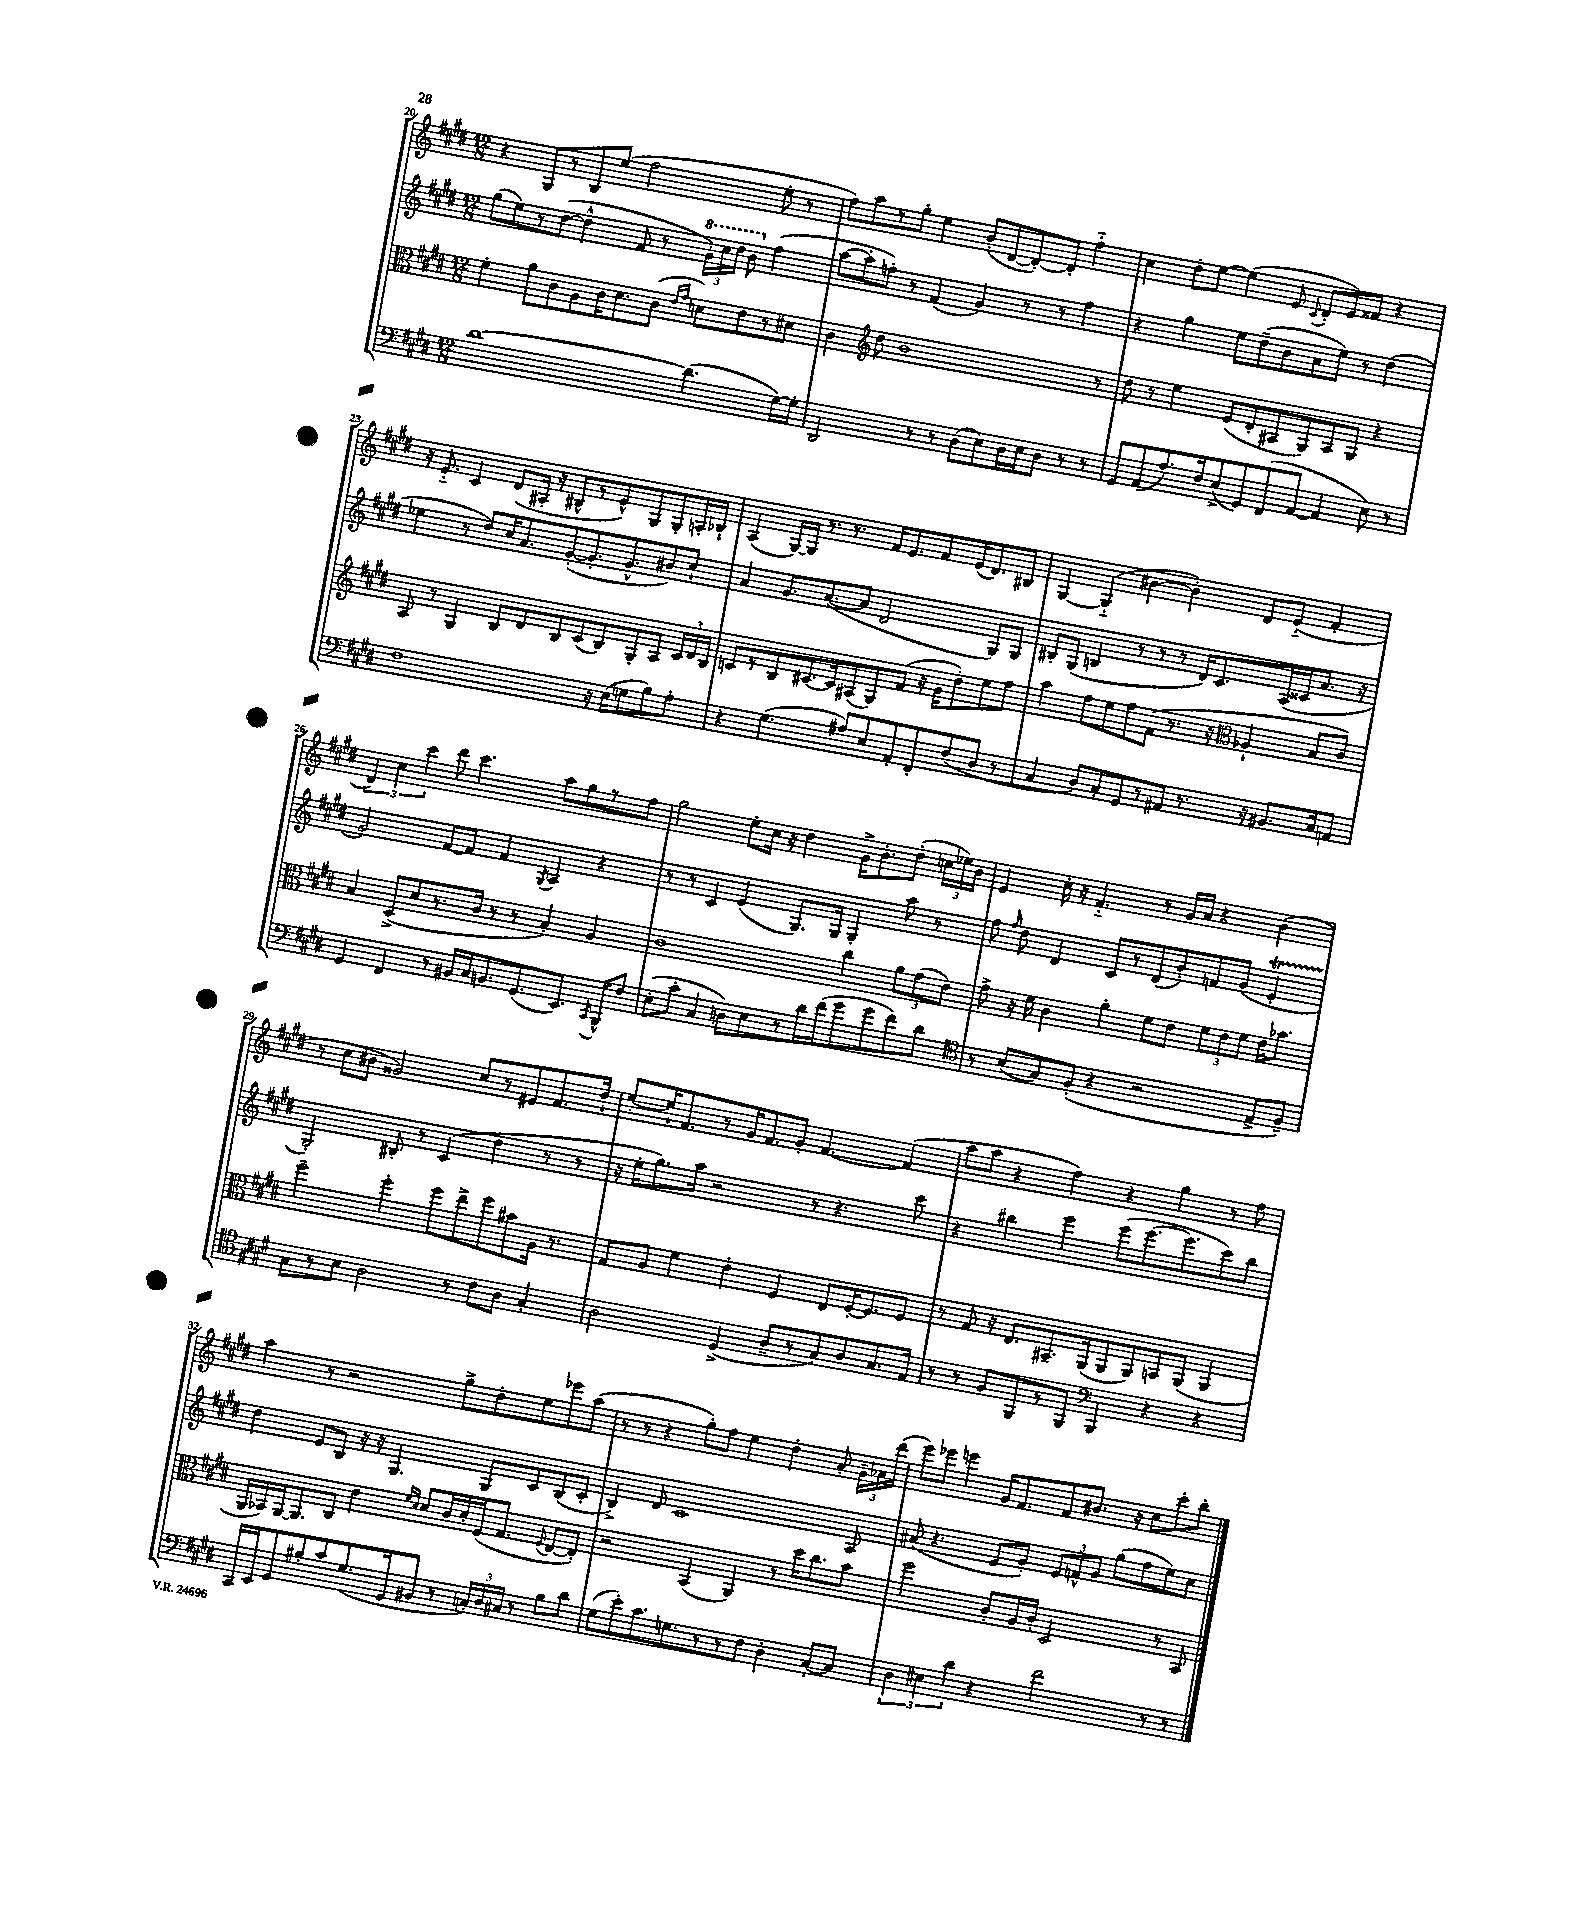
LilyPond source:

<<
\new StaffGroup <<
\new Staff = "s0" {
    \clef treble \key e \major \numericTimeSignature \time 12/8
    \autoBeamOff r4 gis8[ r8 b8 e''8]( fis''2 e''8-. r8 |
    fis''8[) a''8 r8 gis''8]-. e''4 b'8[-.( dis'8~ dis'8~-.) dis'8]-. fis''4-_ |
    cis''4 dis''8[-. e''8]~ e''4( e'8 \appoggiatura { cis'8 } dis'8[-. e'8) fisis'8] r4 |
    r16 e'8.-_ cis'4 dis'8[( ais16]-. r16 bis8[-^ r8 e'8-^) gis8 gis8-. a16-. bes16]-! |
    a4( gis16[~) gis16] r8. r8. fis'16[ e'8. fis'8 e'16( dis'8.) bis8] |
    gis4~ gis4-_( bis'4~ bis'4-.) dis'8[ e'8]-_( fis'4-. |
    \tuplet 3/2 { dis'4) cis''4 cis'''4 } dis'''8 cis'''4. a''8[ gis''8 r8 fis''8] |
    gis''2 e''8[-. cis''16] r16 dis''4 gis'16[-> b'8.-. dis''8]-.( \tuplet 3/2 { c''16[ ees''16) b'16] } |
    e'4 cis''16-. r16 fis'4.-_ r8 gis'16[ a'16] r4 b'4( |
    r8 cis''8[ bis'8] gisis'2) cis''8[ r8 eis'8 fis'8. dis''16]-! |
    e''8[~-. e''16-! fis'8. r8 gis'16 fis'8. gis'8]-. fis'4.~ fis'4( |
    a''8[ a''8] r4 fis''4) r4 gis''4 r8 fis''8 |
    a''4 r8 r2 gis''8[-> dis''8-. e''8 ees'''8 a''8]( |
    r8 r8 r4 gis''8[-.) fis''8] e''4 dis''4-. a'8-. \tuplet 3/2 { gis'16[-- aes'16 dis'''16]( } |
    e'''8[) ees'''8] e'''4 gis'16[ fis'8. fis'8 bis'8.] r16 cis''8[ cis'''8-. b''8]-. \bar "|." |
}
\new Staff = "s1" {
    \clef treble \key e \major \numericTimeSignature \time 12/8
    \autoBeamOff gis''8[( e''8) r8 dis''8]~( dis''4-^ fis'8 r8 \tuplet 3/2 { \ottava #1 gis''16[-.) cis'''16 dis'''16] } b''8 \ottava #0 fis''4( |
    a''8[~ a''8-. f''8]-.) r8 fis'4( gis'4) r8 r8 f''4 |
    r4 gis''4 e''8[ dis''8--( b'8 a'8 e''8]) r8 dis''4( |
    ees''4 r8 dis''8[) cis''16 a'8. gis'8~-.( gis'8.-. gis'8.-^ bis'8) cis''8]-! |
    a'4 gis'8.[ a'8.~( a'8] dis'2 gis8[) gis8] |
    bis8[-. gis8]( b4 r8 r8 r8 dis'16[) cis'8. a16( cisis'16 a'8.] r16 |
    gis'2) fis'8[~ fis'8] fis'4 \acciaccatura { gis8 } a4 r4 |
    r8 r8 cis'4 e'4( gis8.[) gis16] gis4-. a''8 r8 |
    fis''8 \grace { fis''16 } dis''8 dis'4 cis'8[ r8 dis'8( b'8-.) f'8 gis'8]( e'4-.\startTrillSpan |
    gis2-.\stopTrillSpan) bis8-. r8 cis'4( dis''4 r8 r8 |
    r16 e''16[-. gis''8.) a''16] r2 r8 r4. cis'''8 |
    r4 bis''4 e'''4 e'''8[( e'''8.~ e'''8. cis'''8) bis''8] |
    dis''4 e'8[ b8] r16 r16 gis4. gis8[ cis'8 b8( cis'8]-. |
    b4->) dis'8 cis'1 a8 |
    ais'8( r4. e'8[ gis'8]-.) \tuplet 3/2 { e'8[ f'8-^ gis'8] } gis''8[( fis''8 e''8) cis''8] \bar "|." |
}
\new Staff = "s2" {
    \clef alto \key e \major \numericTimeSignature \time 12/8
    \autoBeamOff fis'4-. a'8[ cis'8 a8 cis'16 dis'8. cis'8]( \grace { e'16[ gis'16] } d'8[) e'8 r8 dis'8] |
    cis'4 \clef treble dis''8 b'1 r8 |
    dis''8 r8 e''4 e'8[( dis'8-. ais8 gis8) ais8 gis8] r4 |
    a8 r8 gis4 b8[ dis'8 b8 cis'8( b8) gis8-. a8] \tuplet 3/2 { cis'16[ dis'16 b16] } |
    c'8[ r8 b8 cis'8.~ cis'16 ais8( gis8) fis'8]( r16 gis'16[ dis''8-.) e''8 fis''8] |
    a''4 fis''8[ e''8 fis''8 fis'8]( r8. r16 \clef alto aes4-! b8[ cis'8]) |
    b4 dis8[->( dis'8 r8. cis'16] r8 r8 b4-.) a4 |
    cis'1 cis''4 \tuplet 3/2 { a'8[ gis'8( e'8]) } |
    gis'8-> r16 fis'16 cis'4 a'4-. fis'8[ e'8] \tuplet 3/2 { fis'8[ e'8 fis'8] } e'16[ bes'8.] |
    fis''2-- fis''4-. fis''8[ e''8-> fis''8 bis'8 a16] r8. |
    gis8[ a8] fis'4 e'4-. fis4 e8[ fis16~-. fis8. fis8] |
    r8 gis8 r16 e8.[ bis,8.-- a,16( a,8 a,8) b,8 a,8]( a,4 |
    a,16[ bes,16) a,16~ a,8. cis8] e'4 \grace { fis'16[ dis'16] } dis'8[ cis'16 dis'16-. fis16( gis8.] \appoggiatura { fis8 } e8[~ e8]-.) |
    r2 b,4( a,4) r8 dis''16[ cis''8. b'8] |
    fis''2 cis'8[-. a16 cis'16]-. dis2 r8 b,8 \bar "|." |
}
\new Staff = "s3" {
    \clef bass \key e \major \numericTimeSignature \time 12/8
    \autoBeamOff dis'1~ dis'4.( gis16[~) gis16]-. |
    dis,2 r8 r8 dis8[( e8) dis16 e16 dis8] r8 r8 |
    gis,8[ a,8( a8.) fis16 e8->( gis,8) fis,8( a,8]~ a,4 e8) r8 |
    fis1 r16 e16[( g8 b8) a8]-. |
    r4 gis4.( ais8[) e8 a,8-. fis,8-. fis8( dis8] r8 |
    cis4 dis8[) cis8-. gis,8 r8 ais,8] r8. r16 bis,8.[ cis16 a,8] |
    gis,4 fis,4 r8 bis,16[ cis16 b,8. gis,8.( e,8.]) \acciaccatura { cis,8 } b,,16[-^ fis8] |
    e8[-.( cis'8]-. cis4 d8[) e8 r8 dis'16 fis'16( gis'8 gis'8 fis'8) dis'8] |
    \clef tenor r8 b8[( gis8) fis8]-.( r4 r2 e8[-> fis8]--) |
    gis8[ r8 b8] a2 r8 cis'8[ a8] gis4-. |
    a2 dis4->( a8[-- r8 gis8) a8 gis8. e16] |
    r8 r8 fis8[ fis,8 r8 fis,8] \clef bass b,,4 r4 r4 |
    cis,16[ e,16 gis,8 bis8-. cis'8 gis8.( gis,16 bis,8] r8 \tuplet 3/2 { c16[-.) dis16 cis16] } r8 bis8[ dis'8] |
    gis8[( e'8-.) cis'8. g8. r8 r8 fis8] dis4-. cis8[~-. cis8] |
    \tuplet 3/2 { dis4 eis4 dis'4 } r4 fis'2 r8 r8 \bar "|." |
}
>>
>>
\layout { \context { \Score currentBarNumber = #20 } }
